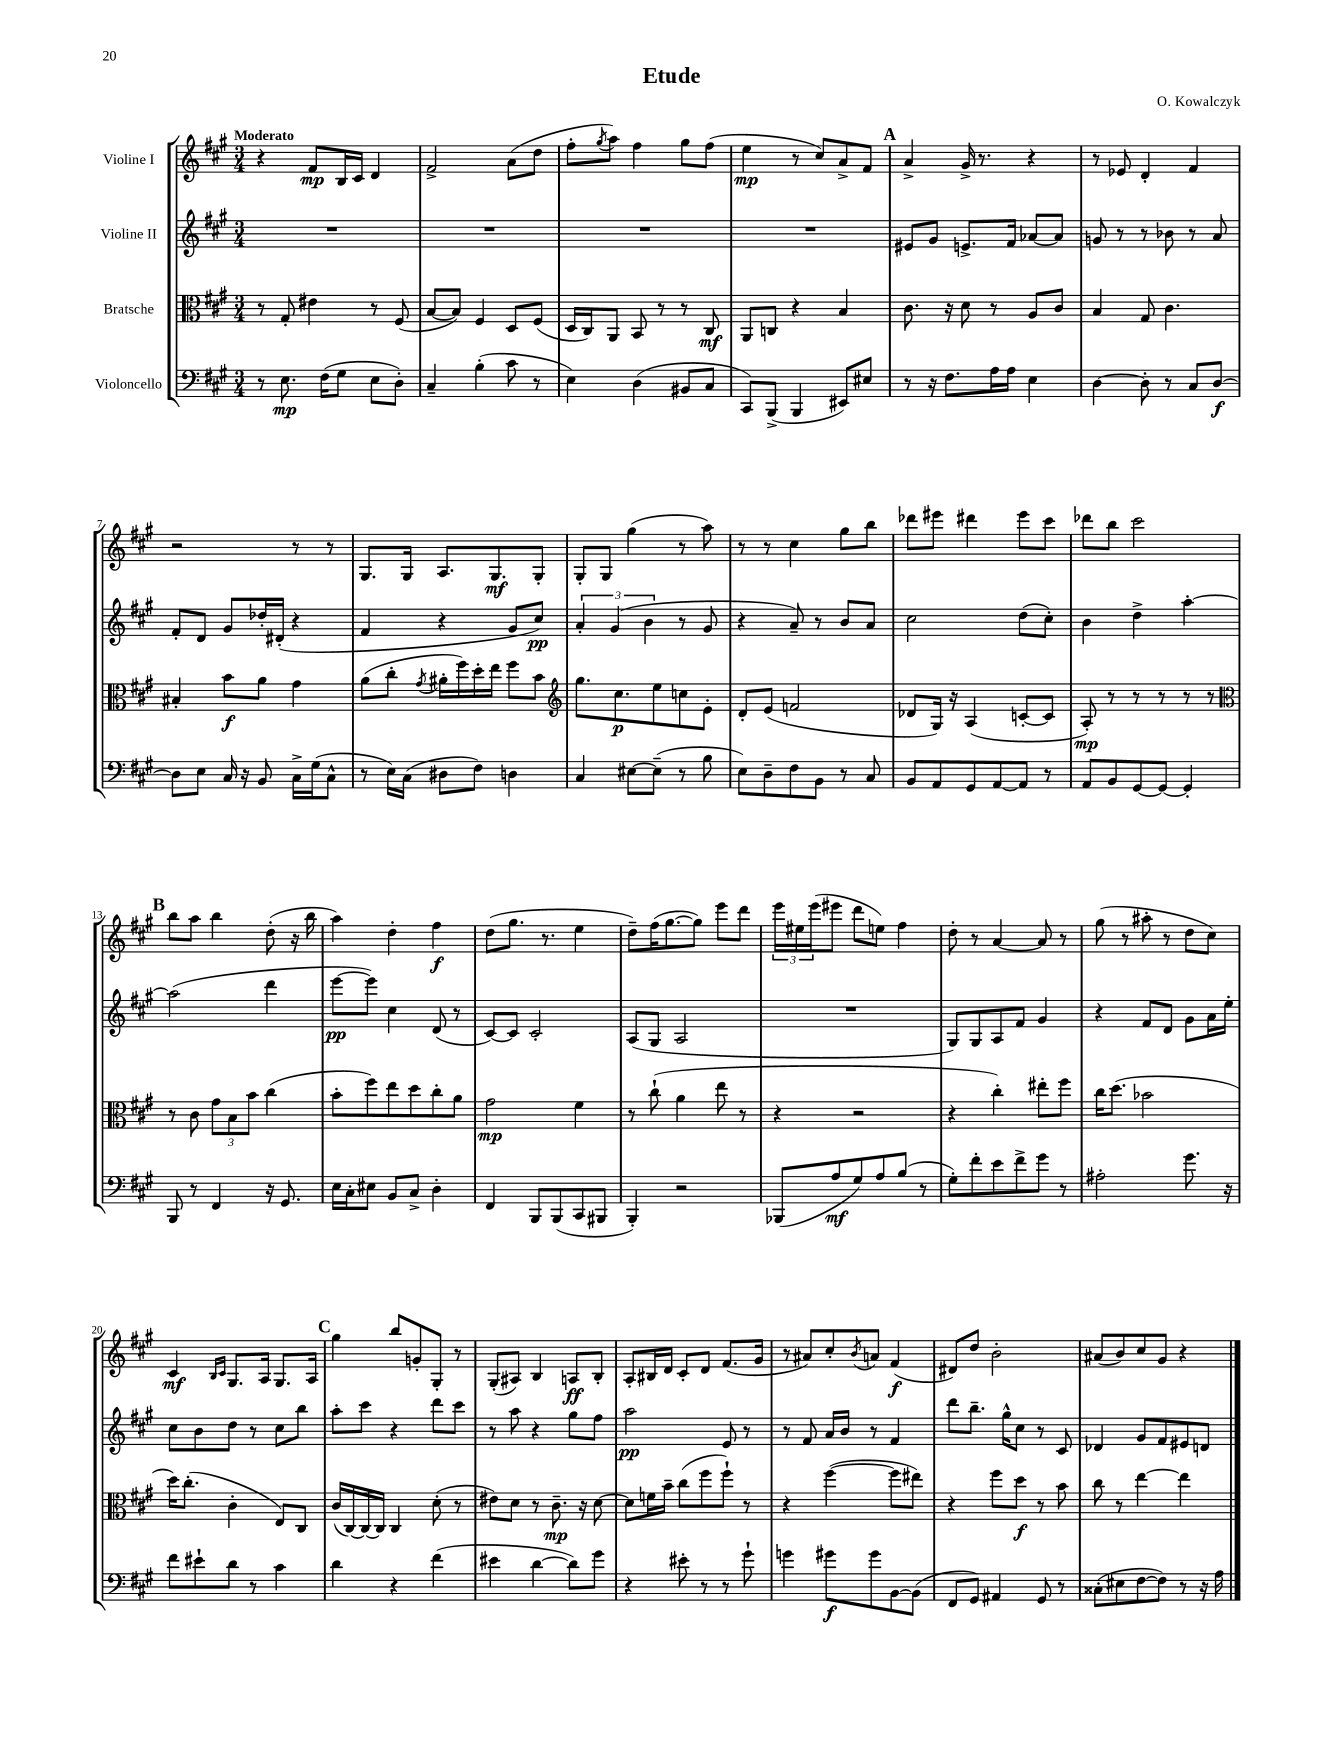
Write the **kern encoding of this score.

**kern	**dynam	**kern	**dynam	**kern	**dynam	**kern	**dynam
*part4	*part4	*part3	*part3	*part2	*part2	*part1	*part1
*staff4	*staff4	*staff3	*staff3	*staff2	*staff2	*staff1	*staff1
*I"Violoncello	*	*I"Bratsche	*	*I"Violine II	*	*I"Violine I	*
*clefF4	*	*clefC3	*	*clefG2	*	*clefG2	*
*k[f#c#g#]	*	*k[f#c#g#]	*	*k[f#c#g#]	*	*k[f#c#g#]	*
*M3/4	*	*M3/4	*	*M3/4	*	*M3/4	*
=1	=1	=1	=1	=1	=1	=1	=1
!	!	!	!	!	!	!LO:TX:a:B:t=Moderato	!
8r	.	8r	.	2.r	.	4r	.
8.E\	mp	8G#'/	.	.	.	.	.
.	.	4e#X\	.	.	.	8f#/L	mp
(16F#\KL	.	.	.	.	.	.	.
8G#\J	.	.	.	.	.	16B/L	.
.	.	.	.	.	.	16c#/JJ	.
8E\L	.	8r	.	.	.	4d/	.
8D'\J)	.	(8F#/	.	.	.	.	.
=2	=2	=2	=2	=2	=2	=2	=2
4C#~/	.	[8B/L	.	2.r	.	2f#^/	.
.	.	8B/J])	.	.	.	.	.
(4B'\	.	4F#/	.	.	.	.	.
8c#\	.	8D/L	.	.	.	(8a\L	.
8r	.	(8F#/J	.	.	.	8dd\J	.
=3	=3	=3	=3	=3	=3	=3	=3
4E\)	.	16D/LL	.	2.r	.	8ff#'\L	.
.	.	16C#/J)	.	.	.	.	.
.	.	.	.	.	.	8qgg#/	.
.	.	8AA/J	.	.	.	8aa\J)	.
(4D\	.	8BB/	.	.	.	4ff#\	.
.	.	8r	.	.	.	.	.
8BB#X/L	.	8r	.	.	.	8gg#\L	.
8C#/J	.	8C#/	mf	.	.	(8ff#\J	.
=4	=4	=4	=4	=4	=4	=4	=4
8CC#/L)	.	8AA/L	.	2.r	.	4ee\	mp
(8BBB^/J	.	8Cn/J	.	.	.	.	.
4BBB/	.	4r	.	.	.	8r	.
.	.	.	.	.	.	8cc#/L)	.
8EE#X/L)	.	4B/	.	.	.	8a^/	.
8E#X/J	.	.	.	.	.	8f#/J	.
!!LO:REH:place=s1:t=A
=5	=5	=5	=5	=5	=5	=5	=5
8r	.	8.c#\	.	8e#X/L	.	4a^/	.
16r	.	.	.	8g#/J	.	.	.
8.F#\L	.	16r	.	.	.	.	.
.	.	8d\	.	8.en^/L	.	16g#^/	.
.	.	.	.	.	.	8.r	.
16A\L	.	8r	.	.	.	.	.
16A\JJ	.	.	.	16f#/Jk	.	.	.
4E\	.	8A/L	.	[8a-X/L	.	4r	.
.	.	8c#/J	.	8a-/J]	.	.	.
=6	=6	=6	=6	=6	=6	=6	=6
[4D\	.	4B/	.	8gn/	.	8r	.
.	.	.	.	8r	.	8e-X/	.
8D'\]	.	8G#/	.	8r	.	4d'/	.
8r	.	4.c#\	.	8b-X\	.	.	.
8C#/L	.	.	.	8r	.	4f#/	.
[8D/J	f	.	.	8a/	.	.	.
!!LO:LB:g=z
=7	=7	=7	=7	=7	=7	=7	=7
8D\L]	.	4B#X'/	.	8f#'/L	.	2r	.
8E\J	.	.	.	8d/J	.	.	.
16C#/	.	8b\L	f	8g#/L	.	.	.
16r	.	.	.	.	.	.	.
8BB/	.	8a\J	.	16dd-X'/L	.	.	.
.	.	.	.	(16d#X'/JJ	.	.	.
16C#^\LL	.	4g#\	.	4r	.	8r	.
(16G#\J	.	.	.	.	.	.	.
8C#^^\J	.	.	.	.	.	8r	.
=8	=8	=8	=8	=8	=8	=8	=8
8r	.	(8a\L	.	4f#/	.	8.G#/L	.
16E\LL)	.	8cc#'\J	.	.	.	.	.
(16C#\JJ	.	.	.	.	.	16G#/Jk	.
.	.	8qg#/	.	.	.	.	.
8D#X\L	.	16a#X'\LL	.	4r	.	8.A/L	.
.	.	16ff#\)	.	.	.	.	.
8F#\J)	.	16dd'\	.	.	.	.	.
.	.	16ee\JJ	.	.	.	8.G#/	mf
4Dn\	.	8ff#\L	.	8g#/L	.	.	.
.	.	8b\J	.	8cc#/J)	pp	8G#'/J	.
=9	=9	=9	=9	=9	=9	=9	=9
*	*	*clefG2	*	*	*	*	*
4C#/	.	8.gg#\L	.	6a'/	.	8G#'/L	.
.	.	.	.	.	.	8G#/J	.
.	.	.	.	(6g#/	.	.	.
.	.	8.cc#\	p	.	.	.	.
[8E#X\L	.	.	.	.	.	(4gg#\	.
.	.	.	.	6b\	.	.	.
(8E#~\J]	.	8ee\	.	.	.	.	.
8r	.	8ccn\	.	8r	.	8r	.
8B\	.	8e'\J	.	8g#/	.	8aa\)	.
=10	=10	=10	=10	=10	=10	=10	=10
8E\L)	.	8d'/L	.	4r	.	8r	.
8D~\	.	(8e/J	.	.	.	8r	.
8F#\	.	2fn/	.	8a~/)	.	4cc#\	.
8BB\J	.	.	.	8r	.	.	.
8r	.	.	.	8b/L	.	8gg#\L	.
8C#/	.	.	.	8a/J	.	8bb\J	.
=11	=11	=11	=11	=11	=11	=11	=11
8BB/L	.	8d-X/L	.	2cc#\	.	8ddd-X\L	.
8AA/	.	16G#/Jk)	.	.	.	8eee#X\J	.
.	.	16r	.	.	.	.	.
8GG#/	.	(4A/	.	.	.	4ddd#X\	.
[8AA/	.	.	.	.	.	.	.
8AA/J]	.	[8cn'/L	.	(8dd\L	.	8eee#\L	.
8r	.	8c/J]	.	8cc#'\J)	.	8ccc#\J	.
=12	=12	=12	=12	=12	=12	=12	=12
8AA/L	.	8A'/)	mp	4b\	.	8ddd-X\L	.
8BB/	.	8r	.	.	.	8bb\J	.
[8GG#/	.	8r	.	4dd^\	.	2ccc#\	.
8GG#/J_	.	8r	.	.	.	.	.
4GG#'/]	.	8r	.	[4aa'\	.	.	.
.	.	8r	.	.	.	.	.
!!LO:LB:g=z
!!LO:REH:place=s1:t=B
=13	=13	=13	=13	=13	=13	=13	=13
*	*	*clefC3	*	*	*	*	*
8BBB/	.	8r	.	(2aa\]	.	8bb\L	.
8r	.	8c#\	.	.	.	8aa\J	.
4FF#/	.	12g#\L	.	.	.	4bb\	.
.	.	12B\	.	.	.	.	.
.	.	12b\J	.	.	.	.	.
16r	.	(4cc#\	.	4ddd\	.	(8dd'\	.
8.GG#/	.	.	.	.	.	.	.
.	.	.	.	.	.	16r	.
.	.	.	.	.	.	16bb\	.
=14	=14	=14	=14	=14	=14	=14	=14
16E\LL	.	8b'\L	.	[8eee\L	pp	4aa\)	.
16C#'\J	.	.	.	.	.	.	.
8E#X\J	.	8ff#\)	.	8eee\J])	.	.	.
8BB/L	.	8ee\	.	4cc#\	.	4dd'\	.
8C#^/J	.	8dd\	.	.	.	.	.
4D'\	.	8cc#'\	.	(8d/	.	4ff#\	f
.	.	8a\J	.	8r	.	.	.
=15	=15	=15	=15	=15	=15	=15	=15
4FF#/	.	2g#\	mp	[8c#/L)	.	(8dd\L	.
.	.	.	.	8c#/J]	.	8.gg#\J	.
8BBB/L	.	.	.	2c#'/	.	.	.
.	.	.	.	.	.	8.r	.
(8BBB/	.	.	.	.	.	.	.
8CC#/	.	4f#\	.	.	.	4ee\	.
8BBB#X/J	.	.	.	.	.	.	.
=16	=16	=16	=16	=16	=16	=16	=16
4BBB'/)	.	8r	.	(8A/L	.	8dd~\L)	.
.	.	(8cc#`\	.	8G#/J	.	(16ff#\K	.
.	.	.	.	.	.	[8.gg#\	.
2r	.	4a\	.	2A/	.	.	.
.	.	.	.	.	.	8gg#\J])	.
.	.	8ee\	.	.	.	8eee\L	.
.	.	8r	.	.	.	8ddd\J	.
=17	=17	=17	=17	=17	=17	=17	=17
(8BBB-X/L	.	4r	.	2.r	.	24eee\LL	.
.	.	.	.	.	.	24ee#X\	.
.	.	.	.	.	.	(24eee\J	.
8A/	mf	.	.	.	.	8eee#X\J	.
8G#/)	.	2r	.	.	.	8ddd\L	.
8A/	.	.	.	.	.	8een\J)	.
(8B/J	.	.	.	.	.	4ff#\	.
8r	.	.	.	.	.	.	.
=18	=18	=18	=18	=18	=18	=18	=18
8G#'\L)	.	4r	.	8G#/L)	.	8dd'\	.
8f#'\	.	.	.	8G#/	.	8r	.
8e\	.	4cc#'\)	.	8A/	.	[4a/	.
8f#^\	.	.	.	8f#/J	.	.	.
8g#\J	.	8ee#X'\L	.	4g#/	.	8a/]	.
8r	.	8ff#\J	.	.	.	8r	.
=19	=19	=19	=19	=19	=19	=19	=19
2A#X'\	.	16cc#\KL	.	4r	.	(8gg#\	.
.	.	(8.dd\J	.	.	.	.	.
.	.	.	.	.	.	8r	.
.	.	2b-X\	.	8f#/L	.	8aa#X'\	.
.	.	.	.	8d/J	.	8r	.
8.g#\	.	.	.	8g#\L	.	8dd\L	.
.	.	.	.	16a\L	.	8cc#\J)	.
16r	.	.	.	16ee'\JJ	.	.	.
!!LO:LB:g=z
=20	=20	=20	=20	=20	=20	=20	=20
8f#\L	.	16dd\KL)	.	8cc#\L	.	4c#/	mf
.	.	(8.cc#'\J	.	.	.	.	.
8e#X`\	.	.	.	8b\	.	.	.
.	.	.	.	.	.	16qqB/LL	.
.	.	.	.	.	.	16qqc#/JJ	.
8d\J	.	4c#'\	.	8dd\J	.	8.G#/L	.
8r	.	.	.	8r	.	.	.
.	.	.	.	.	.	16A/Jk	.
4c#\	.	8E/L)	.	8cc#\L	.	8.G#/L	.
.	.	8C#/J	.	8bb\J	.	.	.
.	.	.	.	.	.	16A/Jk	.
!!LO:REH:place=s1:t=C
=21	=21	=21	=21	=21	=21	=21	=21
4d\	.	(16c#/LL	.	8aa'\L	.	4gg#\	.
.	.	[16C#/)	.	.	.	.	.
.	.	16C#/_	.	8ccc#\J	.	.	.
.	.	16C#/JJ]	.	.	.	.	.
4r	.	4C#/	.	4r	.	8bb/L	.
.	.	.	.	.	.	8gn'/	.
(4f#\	.	(8d'\	.	8ddd\L	.	8G#'/J	.
.	.	8r	.	8ccc#\J	.	8r	.
=22	=22	=22	=22	=22	=22	=22	=22
4e#X\	.	8e#X\L)	.	8r	.	(8G#'/L	.
.	.	8d\J	.	8aa\	.	8A#X/J)	.
[4d\	.	8r	.	4r	.	4B/	.
.	.	8.c#~\	mp	.	.	.	.
8d\L])	.	.	.	8gg#\L	.	8An/L	ff
.	.	16r	.	.	.	.	.
8g#\J	.	[8d\	.	8ff#\J	.	8B'/J	.
=23	=23	=23	=23	=23	=23	=23	=23
4r	.	8d\L]	.	2aa\	pp	8A'/L	.
.	.	16fn\L	.	.	.	16B#X/L	.
.	.	16b~\JJ	.	.	.	16d/JJ	.
8e#X'\	.	(8cc#\L	.	.	.	8c#'/L	.
8r	.	8ff#\	.	.	.	8d/J	.
8r	.	8ff#`\J)	.	8e/	.	(8.f#/L	.
8g#`\	.	8r	.	8r	.	.	.
.	.	.	.	.	.	16g#/Jk	.
=24	=24	=24	=24	=24	=24	=24	=24
4gn\	.	4r	.	8r	.	8r	.
.	.	.	.	8f#/	.	8a#X/L)	.
8g#X\L	f	([4ff#\	.	16a/LL	.	8cc#'/	.
.	.	.	.	16b/JJ	.	.	.
.	.	.	.	.	.	8qb/	.
8g#\	.	.	.	8r	.	8an/J	.
[8BB\	.	8ff#\L]	.	4f#/	.	(4f#/	f
(8BB\J]	.	8ee#X\J)	.	.	.	.	.
=25	=25	=25	=25	=25	=25	=25	=25
8FF#/L	.	4r	.	8ddd\L	.	8d#X/L)	.
8GG#/J)	.	.	.	8.bb~\J	.	8dd/J	.
4AA#X/	.	8ff#\L	.	.	.	2b'\	.
.	.	.	.	16gg#^^\KL	.	.	.
.	.	8dd\J	f	8cc#\J	.	.	.
8GG#/	.	8r	.	8r	.	.	.
8r	.	8b\	.	8c#/	.	.	.
=26	=26	=26	=26	=26	=26	=26	=26
(8C##X'\L	.	8cc#\	.	4d-X/	.	(8a#X/L	.
8E#X\	.	8r	.	.	.	8b/)	.
[8F#\	.	[4ee\	.	8g#/L	.	8cc#/	.
8F#\J])	.	.	.	8f#/	.	8g#/J	.
8r	.	4ee\]	.	8e#X/	.	4r	.
16r	.	.	.	8dn/J	.	.	.
16A\	.	.	.	.	.	.	.
==	==	==	==	==	==	==	==
*-	*-	*-	*-	*-	*-	*-	*-
